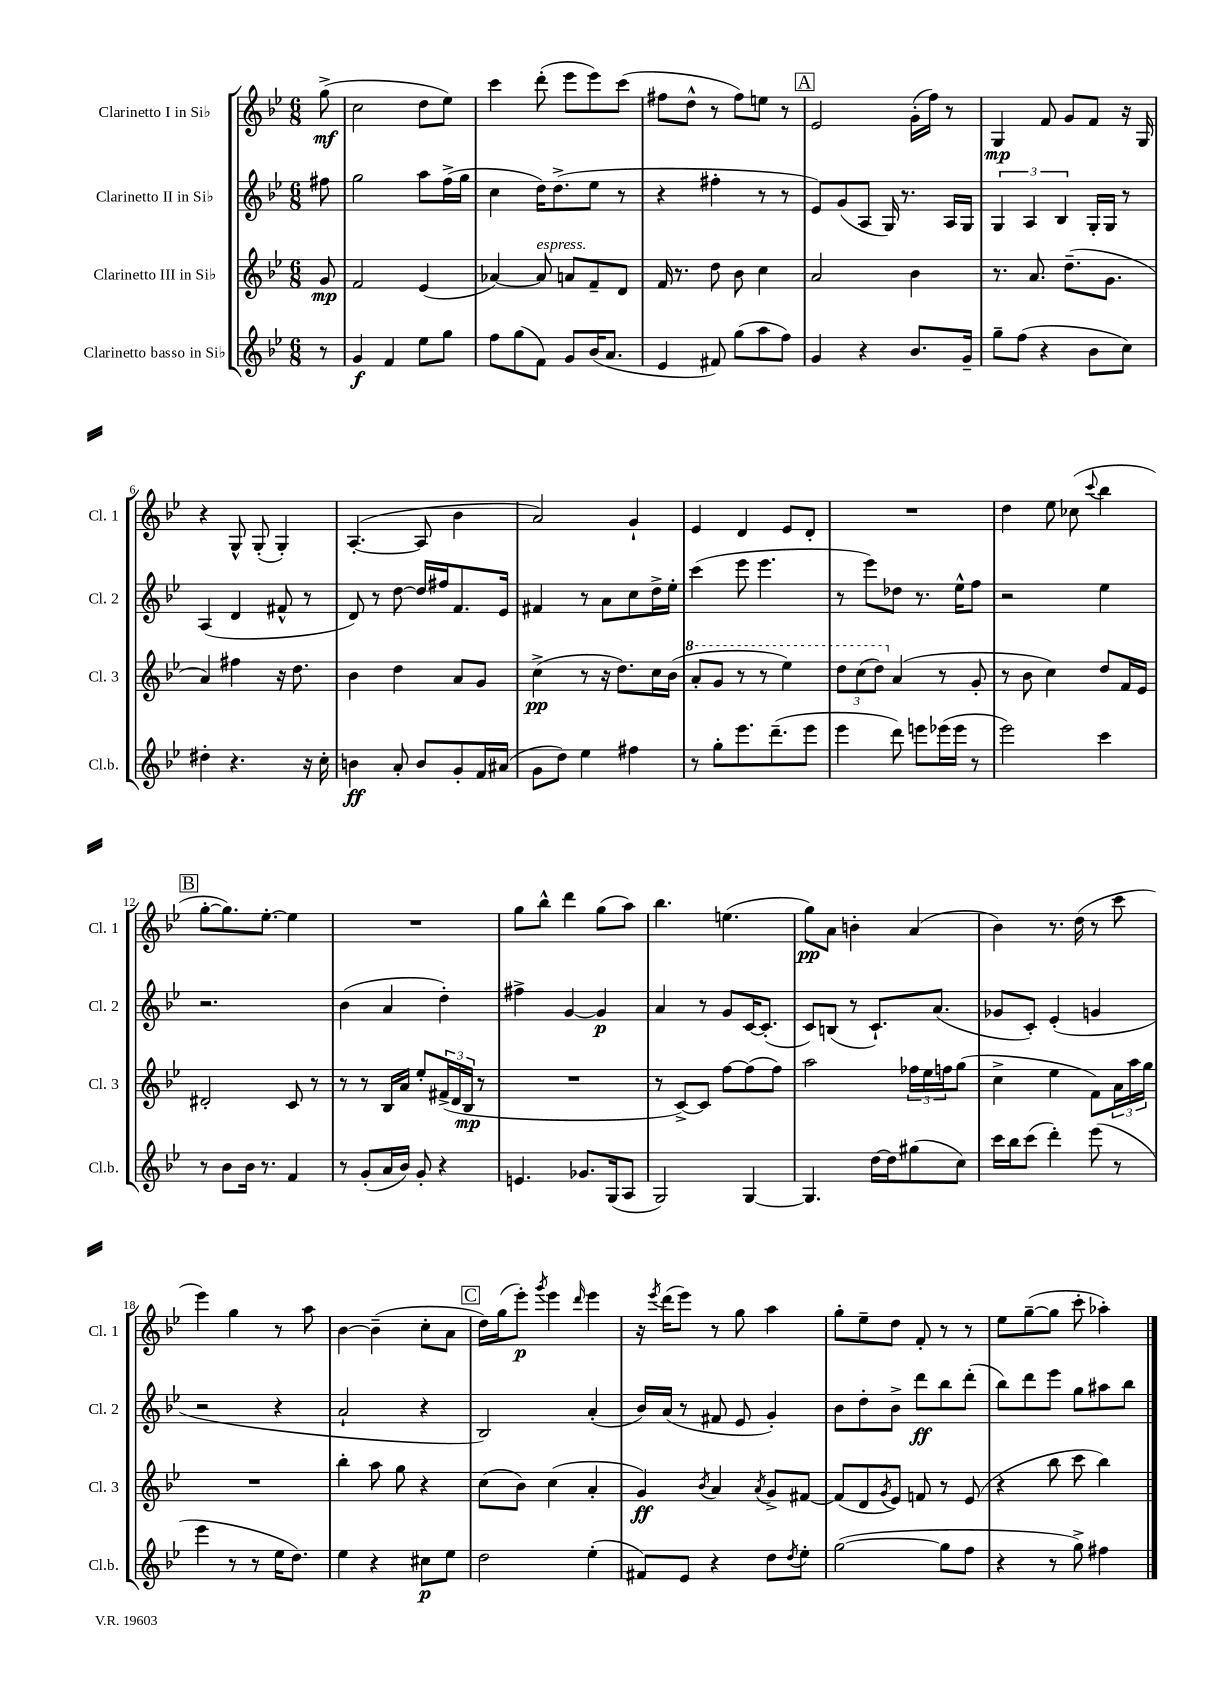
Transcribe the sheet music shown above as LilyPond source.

<<
\new StaffGroup <<
\new Staff = "s0" \with { instrumentName = "Clarinetto I in Sib" shortInstrumentName = "Cl. 1" } {
    \clef treble \key bes \major \numericTimeSignature \time 6/8 \partial 8
    g''8->\mf( |
    c''2 d''8 ees''8) |
    c'''4 d'''8-.( ees'''8 ees'''8) c'''8( |
    fis''8 d''8-^ r8 fis''8) e''8 r8 |
    \mark \markup { \box "A" } ees'2 g'16-.( f''16) r8 |
    g4\mp f'8 g'8 f'8 r16 g16 |
    r4 g8-^ g8-.( g4-.) |
    a4.~-.( a8 bes'4 |
    a'2) g'4-! |
    ees'4 d'4 ees'8 d'8-. |
    R2. |
    d''4 ees''8 ces''8( \appoggiatura { c'''8 } bes''4 |
    \mark \markup { \box "B" } g''8~-. g''8.) ees''8.~-. ees''4 |
    R2. |
    g''8 bes''8-^ d'''4 g''8( a''8) |
    bes''4. e''4.( |
    g''8\pp) a'8 b'4-. a'4( |
    bes'4) r8. d''16( r8 c'''8 |
    ees'''4) g''4 r8 a''8 |
    bes'4~ bes'4--( c''8-. a'8 |
    \mark \markup { \box "C" } d''16) g''16( ees'''8-.\p) \acciaccatura { g'''8 } ees'''4 \grace { d'''16 } ees'''4 |
    r16 \acciaccatura { ees'''8 } d'''16( ees'''8) r8 g''8 a''4 |
    g''8-. ees''8-- d''8 f'8-. r8 r8 |
    ees''8 g''8~--( g''8 c'''8-. aes''4-.) \bar "|." |
}
\new Staff = "s1" \with { instrumentName = "Clarinetto II in Sib" shortInstrumentName = "Cl. 2" } {
    \clef treble \key bes \major \numericTimeSignature \time 6/8 \partial 8
    fis''8 |
    g''2 a''8 f''16->( g''16 |
    c''4 d''16) d''8.->( ees''8 r8 |
    r4 fis''4-. r8 r8 |
    \mark \markup { \box "A" } ees'8) g'8( a8 g16) r8. a16 g16 |
    \tuplet 3/2 { g4 a4 bes4 } g16-. g16 r8 |
    a4( d'4 fis'8-^ r8 |
    d'8) r8 d''8~ d''16 fis''16 f'8. ees'16 |
    fis'4 r8 a'8 c''8 d''16-> ees''16-. |
    c'''4( ees'''8 ees'''4. |
    r8 ees'''8) des''8 r8. ees''16-^ f''8 |
    r2 ees''4 |
    \mark \markup { \box "B" } r2. |
    bes'4( a'4 d''4-.) |
    fis''4-> g'4~ g'4\p |
    a'4 r8 g'8 c'16~ c'8.-.( |
    c'8) b8( r8 c'8.-!) a'8.( |
    ges'8 c'8-.) ees'4-.( g'4 |
    r2 r4 |
    a'2-! r4 |
    \mark \markup { \box "C" } bes2) a'4-.( |
    bes'16) a'16( r8 fis'8 ees'8 g'4-.) |
    bes'8 d''8-. bes'8-> d'''8\ff bes''8 d'''8-.( |
    bes''8) d'''8 ees'''8 g''8 ais''8 bes''8 \bar "|." |
}
\new Staff = "s2" \with { instrumentName = "Clarinetto III in Sib" shortInstrumentName = "Cl. 3" } {
    \clef treble \key bes \major \numericTimeSignature \time 6/8 \partial 8
    g'8\mp |
    f'2 ees'4( |
    aes'4~) aes'8^\markup { \italic "espress." } a'8 f'8-- d'8 |
    f'16 r8. d''8 bes'8 c''4 |
    \mark \markup { \box "A" } a'2 bes'4 |
    r8. a'8. d''8.--( g'8. |
    a'4) fis''4 r16 d''8. |
    bes'4 d''4 a'8 g'8 |
    c''4->\pp( r8 r16 d''8.) c''16 bes'16( |
    \ottava #1 a''8-. g''8 r8 r8 ees'''4) |
    \tuplet 3/2 { d'''8 c'''8( d'''8) \ottava #0 } a'4( r8 g'8-. |
    r8 bes'8 c''4) d''8 f'16 ees'16 |
    \mark \markup { \box "B" } dis'2-. c'8 r8 |
    r8 r8 bes16 a'16 ees''8-. \tuplet 3/2 { fis'16->( d'16 bes16\mp } r8 |
    R2. |
    r8 c'8~->) c'8 f''8~ f''8( f''8) |
    a''2 \tuplet 3/2 { fes''16 ees''16 f''16 } g''8( |
    c''4-> ees''4 f'8) \tuplet 3/2 { a'16 a''16 g''16 } |
    R2. |
    bes''4-. a''8 g''8 r4 |
    \mark \markup { \box "C" } c''8( bes'8) c''4( a'4-. |
    g'4\ff) \acciaccatura { bes'8 } a'4 \acciaccatura { a'8 } g'8-> fis'8~ |
    fis'8( d'8 \acciaccatura { g'8 } ees'8) f'8 r8 ees'8( |
    r4 bes''8 c'''8 bes''4) \bar "|." |
}
\new Staff = "s3" \with { instrumentName = "Clarinetto basso in Sib" shortInstrumentName = "Cl.b." } {
    \clef treble \key bes \major \numericTimeSignature \time 6/8 \partial 8
    r8 |
    g'4\f f'4 ees''8 g''8 |
    f''8 g''8( f'8) g'8 bes'16( a'8. |
    ees'4 fis'8) g''8( a''8 f''8) |
    \mark \markup { \box "A" } g'4 r4 bes'8. g'16-- |
    g''8-- f''8( r4 bes'8 c''8) |
    dis''4-. r4. r16 c''16-. |
    b'4\ff a'8-. b'8 g'8-. f'16 ais'16( |
    g'8 d''8) ees''4 fis''4 |
    r8 g''8-. ees'''8. d'''8.--( ees'''8 |
    ees'''4 d'''8) e'''8 ees'''16( ees'''16 r8 |
    ees'''2) c'''4 |
    \mark \markup { \box "B" } r8 bes'8 bes'16 r8. f'4 |
    r8 g'8-.( a'16 bes'16) g'8-. r4 |
    e'4. ges'8. g16( a8 |
    g2) g4~ |
    g4. d''16~ d''16 gis''8( c''8) |
    c'''16 bes''16 c'''8( d'''4-.) ees'''8( r8 |
    ees'''4 r8 r8 ees''16 d''8.) |
    ees''4 r4 cis''8\p ees''8 |
    \mark \markup { \box "C" } d''2 ees''4-.( |
    fis'8) ees'8 r4 d''8 \acciaccatura { d''8 } ees''8-. |
    g''2~( g''8 f''8 |
    r4 r8 g''8->) fis''4 \bar "|." |
}
>>
>>
